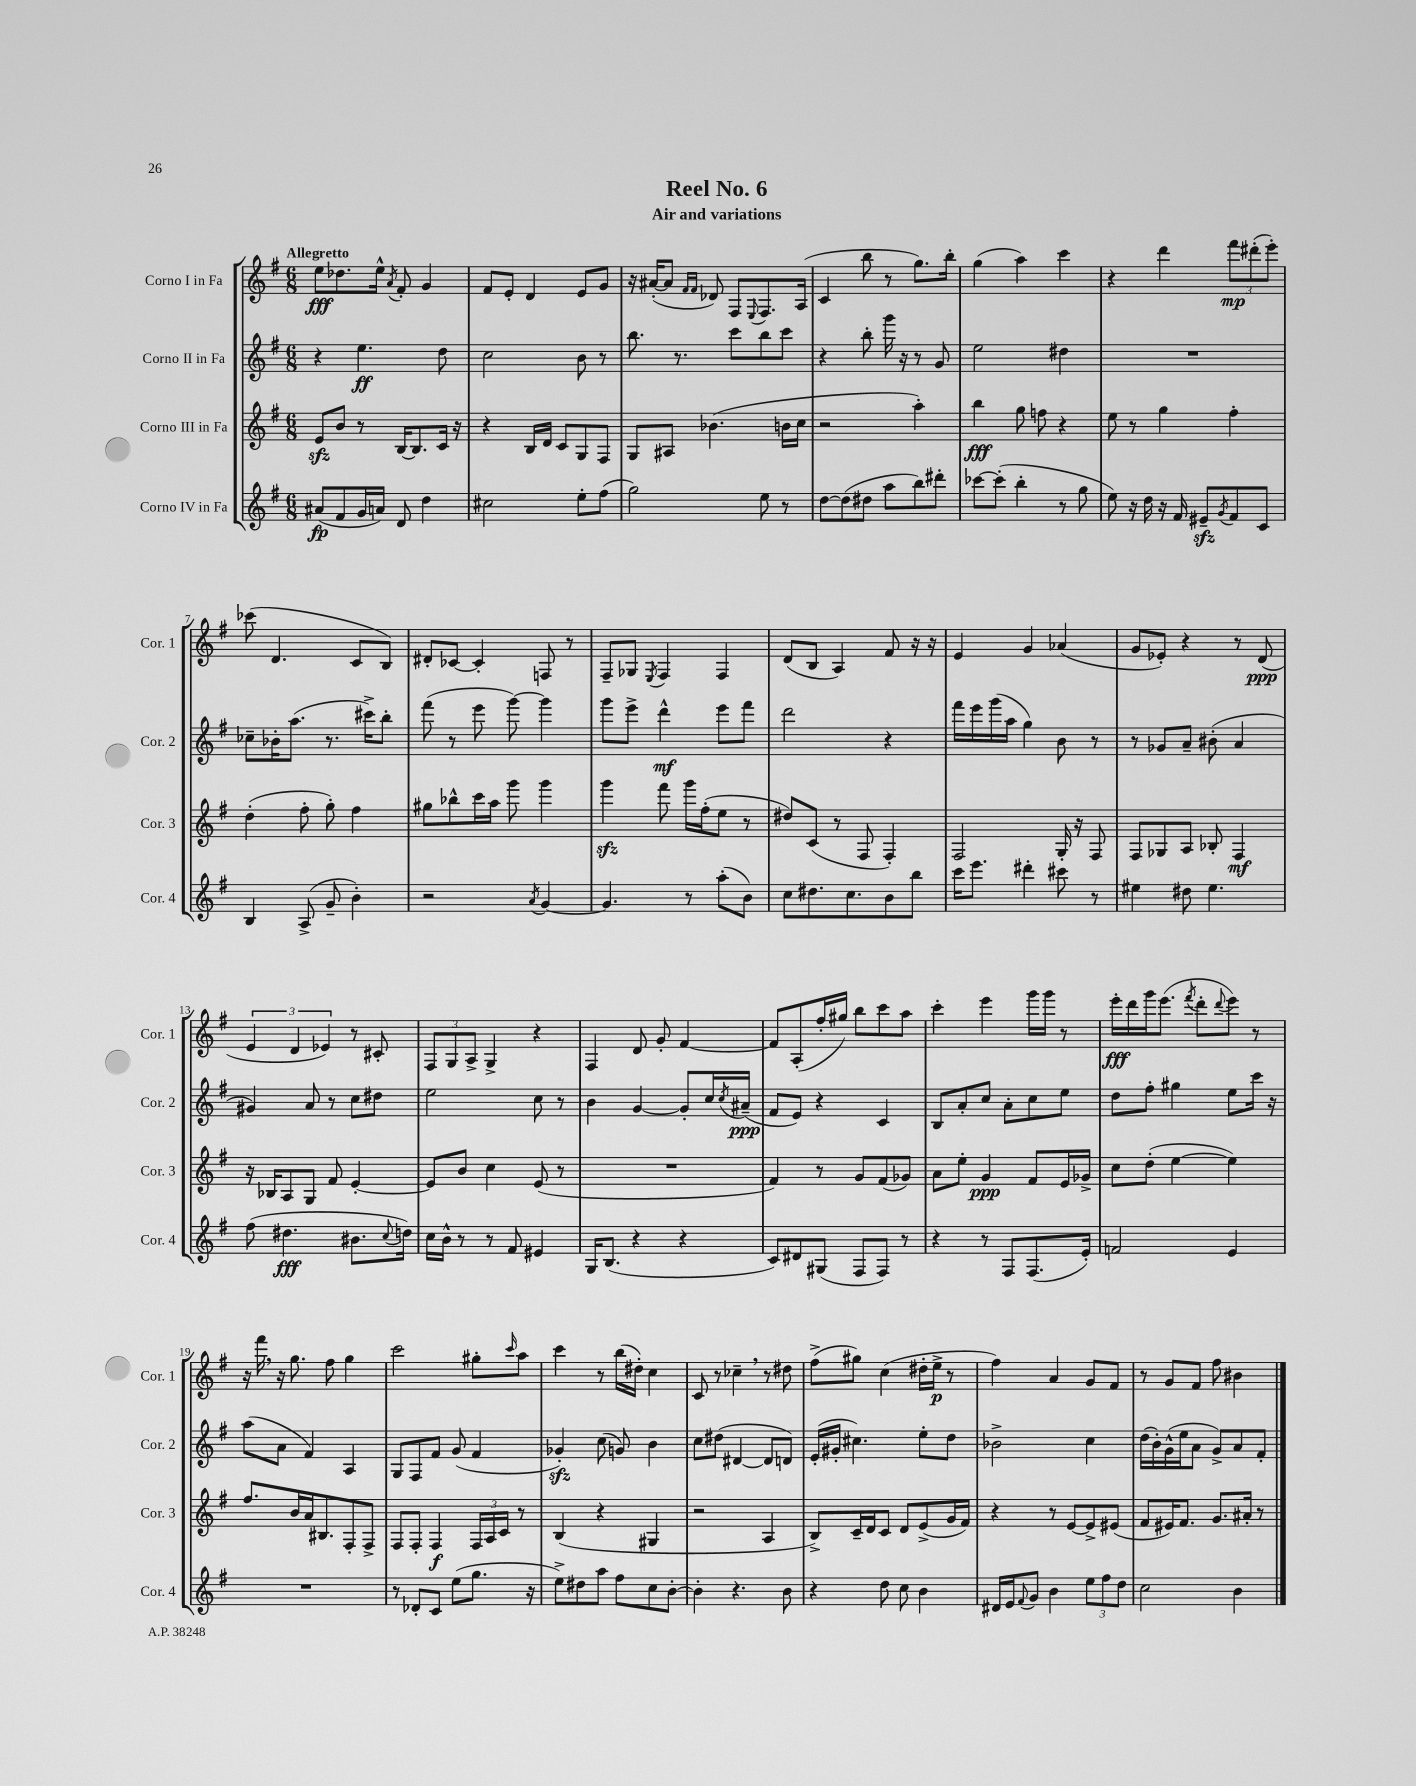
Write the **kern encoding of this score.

**kern	**kern	**kern	**kern
*staff4	*staff3	*staff2	*staff1
*clefG2	*clefG2	*clefG2	*clefG2
*k[f#]	*k[f#]	*k[f#]	*k[f#]
*M6/8	*M6/8	*M6/8	*M6/8
(8a#	8e	4r	8ee
8f#	8b	.	8.dd-
16g	8r	4.ee	.
16a)	.	.	16ee^^
.	.	.	8qa
8d	[16B	.	8f#'
.	8.B]	.	.
4dd	.	.	4g
.	16c	8dd	.
.	16r	.	.
=	=	=	=
2cc#	4r	2cc	8f#
.	.	.	8e'
.	16B	.	4d
.	16d	.	.
.	8c	.	.
8ee'	8G	8b	8e
(8ff#	8F#	8r	8g
=	=	=	=
2gg)	8G	8.bb	16r
.	.	.	([16a#'
.	8A#	.	8a#]
.	.	8.r	.
.	.	.	16qqf#
.	.	.	16qqf#
.	(4.b-	.	8d-)
.	.	8ccc	8F#
.	.	.	8qqE
8ee	.	8bb	8.F#
8r	16b	8ccc	.
.	16cc	.	(16A
=	=	=	=
[8dd	2r	4r	4c
(8dd]	.	.	.
8dd#	.	8bb'	8bb
8aa	.	16ggg	8r
.	.	16r	.
8bb)	4aa')	8r	8.gg)
8ddd#'	.	8g	.
.	.	.	16bb'
=	=	=	=
[8ccc-	4bb	2ee	(4gg
(8ccc-']	.	.	.
4bb'	8gg	.	4aa)
.	8ff	.	.
8r	4r	4dd#	4ccc
8gg	.	.	.
=	=	=	=
8ee)	8ee	2.r	4r
16r	8r	.	.
16dd	.	.	.
16r	4gg	.	4ddd
16f#	.	.	.
8e#~	.	.	.
8qg	.	.	.
8f#	4ff#'	.	12fff#
.	.	.	(12ddd#'
8c	.	.	.
.	.	.	12eee')
=	=	=	=
4B	(4dd'	8cc-~	(8ccc-
.	.	16b-'	4.d
.	.	(8.aa	.
(8A^	8ff#'	.	.
8g~	8gg')	8.r	.
4b')	4ff#	.	8c
.	.	16ccc#^)	.
.	.	8bb'	8B)
=	=	=	=
2r	8gg#	(8fff#	8d#'
.	8bb-^^	8r	[8c-
.	16ccc	8eee	4c-']
.	16aa	.	.
.	8ggg	[8ggg)	.
8qa	.	.	.
[4g	4ggg	4ggg]	8F
.	.	.	8r
=	=	=	=
4.g]	4ggg	8ggg	8F#~
.	.	8eee^	8G-
.	.	.	8qE
.	8fff#	4ddd^^	4F#
8r	16ggg	.	.
.	(16ff#'	.	.
(8aa'	8ee	8eee	4F#
8b)	8r	8fff#	.
=	=	=	=
8cc	8dd#)	2ddd	(8d
8.dd#	(8c	.	8B
.	8r	.	4A)
8.cc	.	.	.
.	8F#	.	.
8b	4F#')	4r	8f#
8bb	.	.	16r
.	.	.	16r
=	=	=	=
16ccc	2F#	16fff#	4e
8.eee	.	16eee	.
.	.	(16ggg	.
.	.	16aa	.
4ddd#'	.	4gg)	4g
8ccc#	16G'	8b	(4a-
.	16r	.	.
8r	8F#	8r	.
=	=	=	=
4ee#	8F#	8r	8g
.	8G-	8g-	8e-')
8dd#	8A	8a~	4r
4.ee#	8B-'	(8b#'	.
.	4F#	4a	8r
.	.	.	(8d
=	=	=	=
(8ff#	16r	4g#)	6e
.	16B-	.	.
4.dd#	8A	.	.
.	.	.	6d
.	8G	8a	.
.	.	.	6e-)
.	8f#	8r	.
8.b#	[4e'	8cc	8r
.	.	8dd#	8c#'
8qqcc	.	.	.
16dd)	.	.	.
=	=	=	=
16cc	8e]	2ee	12F#
16b^^	.	.	.
.	.	.	12G
8r	8b	.	.
.	.	.	12A^
8r	4cc	.	4G^
8f#	.	.	.
4e#	(8e	8cc	4r
.	8r	8r	.
=	=	=	=
16G	2.r	4b	4F#
(8.B	.	.	.
4r	.	[4g	8d
.	.	.	8g'
4r	.	8g']	[4f#
.	.	16cc	.
.	.	8qcc	.
.	.	(16a#~	.
=	=	=	=
8c)	4f#)	8f#	8f#]
8d#	.	8e)	(8A'
(8G#	8r	4r	16ff#'
.	.	.	16gg#)
8F#	8g	.	8bb
8F#)	(8f#	4c	8ccc
8r	8g-)	.	8aa
=	=	=	=
4r	8a	8B	4ccc'
.	8ee'	8a'	.
8r	4g	8cc	4eee
8F#	.	8a'	.
(8.F#	8f#	8cc	16ggg
.	.	.	16ggg
.	16e	8ee	8r
16e')	16g-^	.	.
=	=	=	=
2f	8cc	8dd	16eee'
.	.	.	16ddd
.	(8dd'	8ff#'	16ggg
.	.	.	(8.eee
.	[4ee	4gg#	.
.	.	.	8qfff#
.	.	.	8ddd'
.	.	.	8qqddd
4e	4ee])	8ee	8eee)
.	.	16ccc	8r
.	.	16r	.
=	=	=	=
2.r	8.ff#	(8aa	16r
.	.	.	16fff#
.	.	8a	16r
.	16b	.	8.gg
.	16a	4f#)	.
.	8.B#	.	.
.	.	.	8ff#
.	8F#'	4A	4gg
.	8F#^	.	.
=	=	=	=
8r	8F#	8G	2ccc
8d-'	8F#'	8F#	.
8c	4F#	8f#	.
(8ee	.	(8g	.
8.gg	24F#	4f#	8gg#'
.	24A	.	.
.	24c	.	.
.	.	.	16qqccc
.	8r	.	8aa
16r	.	.	.
=	=	=	=
8ee^)	(4B	4g-')	4ccc
8dd#	.	.	.
8aa	4r	(8cc	8r
8ff#	.	8g)	(16bb
.	.	.	16dd#')
8cc	4G#	4b	4cc
[8b'	.	.	.
=	=	=	=
4b']	2r	8cc	8c
.	.	(8dd#	8r
4.r	.	[4d#	4cc-~
.	4A	8d#]	8r
8b	.	8d)	8dd#
=	=	=	=
4r	8B^)	(16e'	(8ff#^
.	.	16g#'	.
.	16c~	4.cc#)	8gg#)
.	16d	.	.
8dd	8c	.	(4cc
8cc	8d	.	.
4b	(8e^	8ee'	16dd#'
.	.	.	16ee^
.	16g	8dd	8r
.	16f#)	.	.
=	=	=	=
16d#	4r	2b-^	4ff#)
16e	.	.	.
8qqf#	.	.	.
8g	.	.	.
4b	8r	.	4a
.	[8e	.	.
12ee	8e^]	4cc	8g
12ff#	.	.	.
.	(8e#	.	8f#
12dd	.	.	.
=	=	=	=
2cc	8f#	(16dd	8r
.	.	16b')	.
.	16e#)	(16g^^	8g
.	8.f#	16ee	.
.	.	8a	8f#
.	8.g	8g^)	8ff#
4b	.	8a	4b#
.	16a#'	.	.
.	8r	8f#'	.
==	==	==	==
*-	*-	*-	*-
